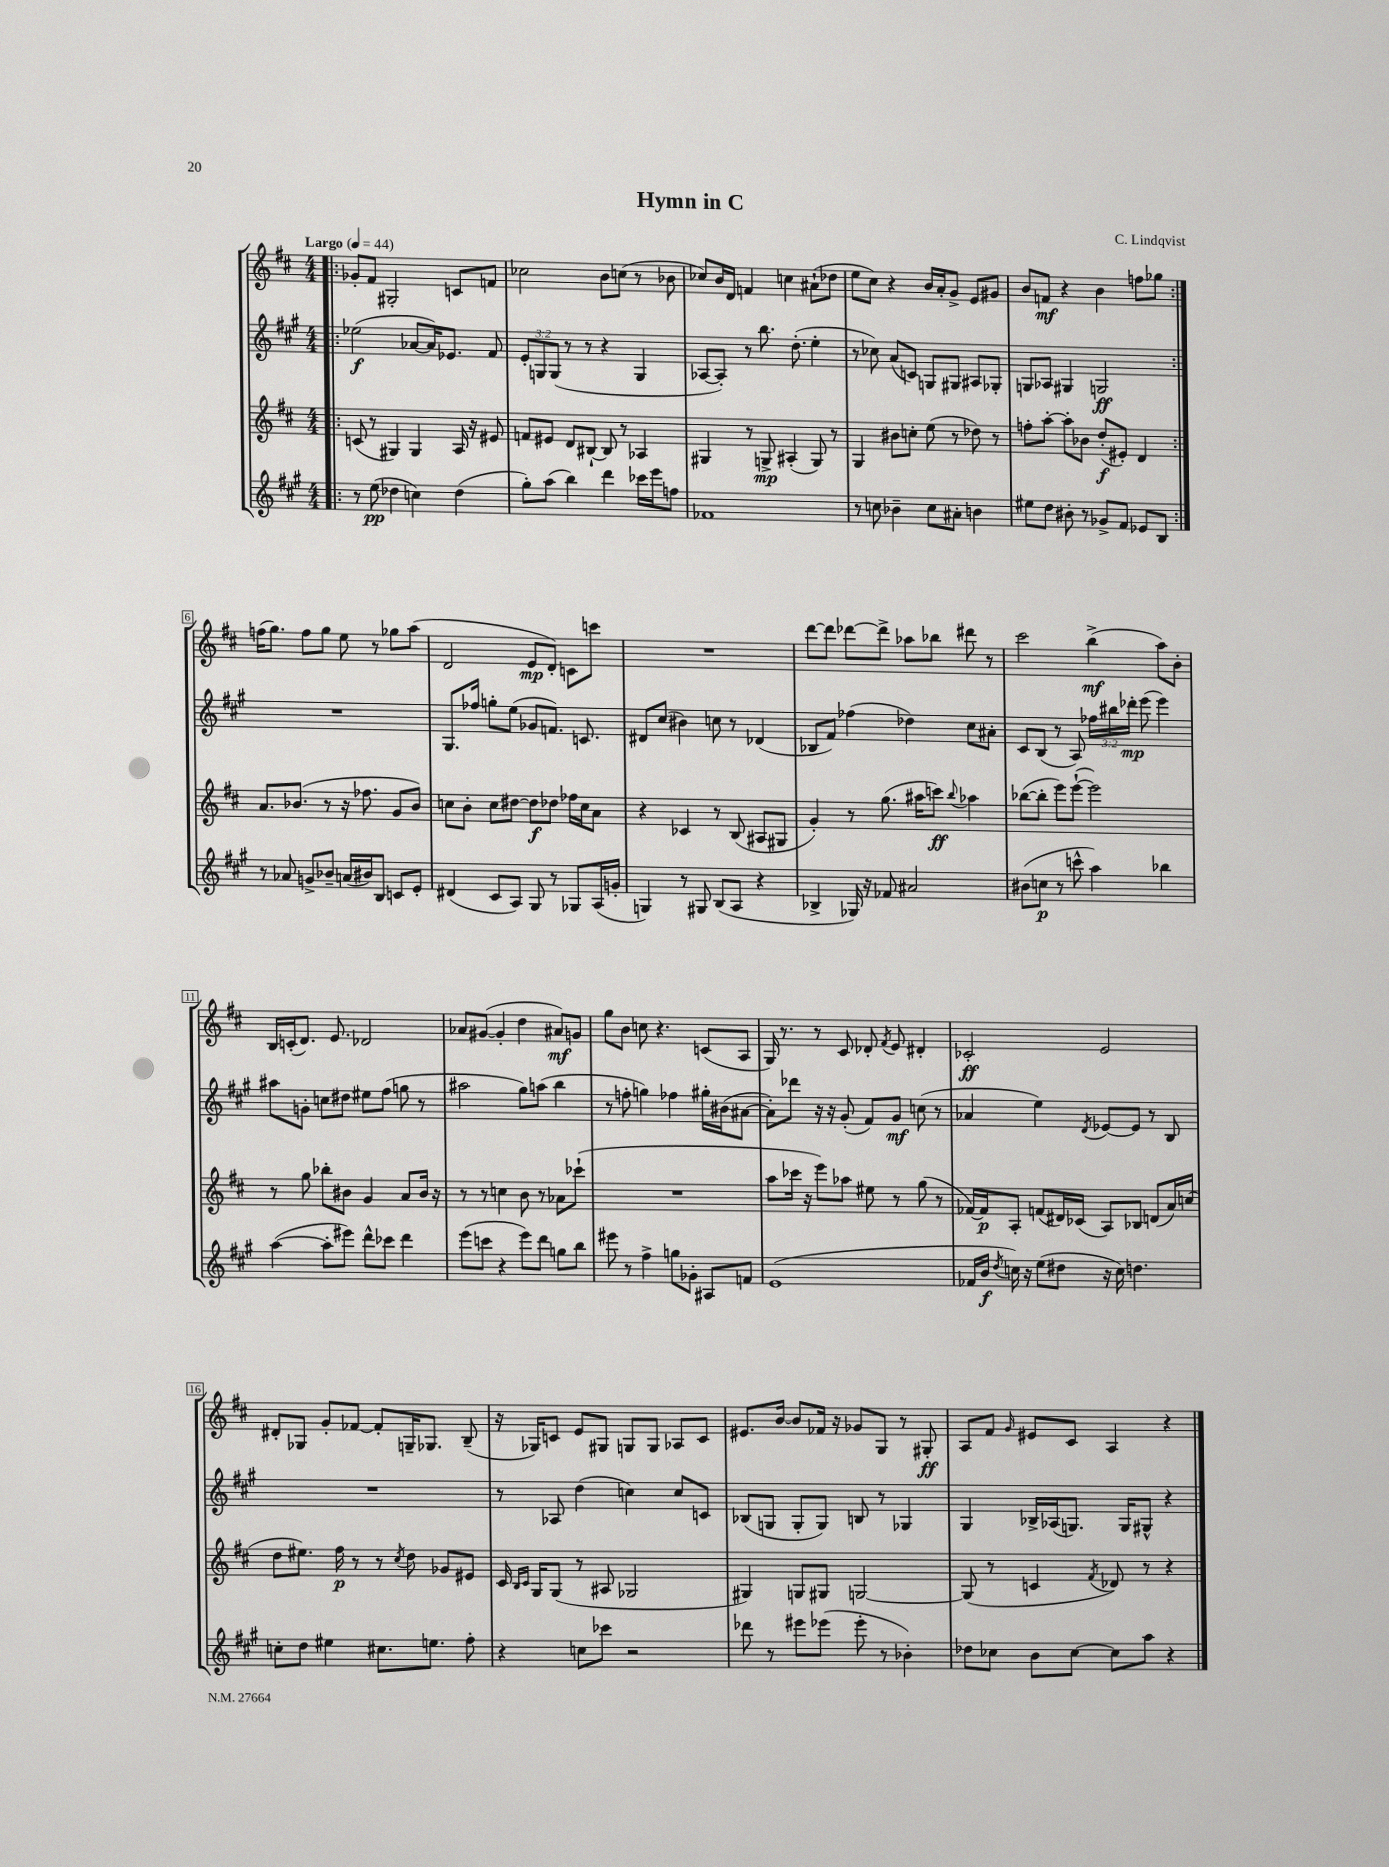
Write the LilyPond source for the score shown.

\header { title = "Hymn in C" composer = "C. Lindqvist" }
<<
\new StaffGroup <<
\new Staff = "s0" {
    \clef treble \key d \major \numericTimeSignature \time 4/4 \tempo "Largo" 4 = 44
    \autoBeamOff \repeat volta 2 { \bar ".|:" ges'8[-. fis'8] gis2-. c'8[ f'8] |
    ces''2 b'8[ c''8]( r8 bes'8 |
    ces''8[) b'16 d'16] f'4 c''4 ais'8[-!( des''8] |
    e''8[ cis''8]) r4 b'16[ a'16-. g'8]-> e'8[ gis'8] |
    b'8[ f'8]\mf r4 b'4 f''8[ ges''8] | }
    f''16[( g''8.]) f''8[ g''8] e''8 r8 ges''8[ a''8]( |
    d'2 e'8[\mp d'8]-.) c'8[ c'''8] |
    R1 |
    d'''8[~ d'''8] des'''8[~ des'''8]-> aes''8[ bes''8] dis'''8 r8 |
    cis'''2 b''4->\mf( a''8[) b'8]-. |
    b16[ c'16-.( d'8.]) e'8. des'2 |
    aes'8[ gis'8]~( gis'4-. d''4 ais'8[\mf) g'8] |
    g''8[ b'8] c''8 r4. c'8[( a8] |
    g16) r8. r8 cis'8 des'8-. \acciaccatura { fis'8 } e'8 dis'4-. |
    ces'2-.\ff e'2 |
    dis'8[-. ges8] g'8[-. fes'8]~ fes'8[-. g16-- ges8.] b8--( |
    r16 ges16[) c'8] e'8[ gis8] g8[ g8] aes8[ c'8] |
    eis'8.[ b'16]~ b'8[ fes'16] r16 ges'8[ g8] r8 gis8-.\ff |
    a8[ fis'8] \grace { g'16 } eis'8[ cis'8] a4 r4 \bar "|." |
}
\new Staff = "s1" {
    \clef treble \key a \major \numericTimeSignature \time 4/4 \override Staff.TupletNumber.text = #tuplet-number::calc-fraction-text
    \autoBeamOff \repeat volta 2 { \bar ".|:" ees''2\f( aes'8[~ aes'16) ees'8.] fis'8 |
    \tuplet 3/2 { e'8[-. g8 g8]( } r8 r8 r4 g4 |
    aes8[~ aes8]-.) r8 b''8. d''8.-.( e''4-. |
    r8 ces''8) a'8[( c'8]) g8[ gis8] ais8[ ges8]-. |
    g8[ aes8] gis4 g2\ff | }
    R1 |
    gis8.[ fes''16] g''8[-. e''8]( ges'8[ f'8.]) c'8. |
    dis'8[ cis''8]( bis'4) c''8 r8 des'4( |
    bes8[ fis'8]) fes''4( des''4) cis''8[ ais'8]-. |
    cis'8[ b8]( r8 a8) \tuplet 3/2 { fes''16[ bis''16 des'''16]-.\mp } e'''8( e'''4) |
    ais''8[ g'8]-. c''8[ dis''8] eis''8[ fis''8]( g''8 r8 |
    ais''2 gis''8[) a''8]( b''4 |
    r8 f''8-. g''4) fes''4 gis''16[-. bis'16( ais'8]~ |
    ais'8[-.) des'''8] r16 r16 gis'8-.( fis'8[) gis'8]\mf c''8( r8 |
    aes'4 e''4) \acciaccatura { d'8 } ees'8[~ ees'8] r8 b8 |
    R1 |
    r8 aes8 d''4( c''4) c''8[ c'8] |
    bes8[( g8] g8[-. g8]) b8 r8 ges4 |
    gis4 bes16[-> aes16( g8.]) g16[ gis8]-^ r4 \bar "|." |
}
\new Staff = "s2" {
    \clef treble \key d \major \numericTimeSignature \time 4/4
    \autoBeamOff \repeat volta 2 { \bar ".|:" c'8( r8 gis4) gis4 a16 r16 eis'8 |
    f'8[ eis'8] d'8[ bis8]~-! bis8 r8 aes4 |
    gis4 r8 g8->\mp ais4-.( g8) r8 |
    g4 bis'8[ c''8]-. e''8( r8 des''8) r8 |
    f''8[-. a''8]~-. a''8[-. bes'8] d''8[-.\f( eis'8]-.) d'4 | }
    a'8.[ bes'8.]( r8 r16 fes''8. g'8[ bes'8]) |
    c''8[ b'8]-. c''8[ dis''8]~ dis''8[\f des''8] fes''16[ c''16 a'8] |
    r4 ces'4 r8 b8( ais8[ gis8] |
    g'4-.) r8 g''8.( ais''16[ c'''8]\ff) \appoggiatura { b''8 } aes''4 |
    bes''8[~( bes''8]-. e'''8[) e'''8]~-!( e'''2) |
    r8 g''8 bes''8[-. bis'8] g'4 a'8[ bis'16] r16 |
    r8 r8 c''4 b'8 r8 aes'8[ ces'''8]-!( |
    R1 |
    a''8[ ces'''16] r16 e'''8[) aes''8] eis''8 r8 g''8( r8 |
    fes'16[~) fes'16\p a8]-. f'8[( dis'16) ces'16]( a8[) bes8] d'8[( a'16) c''16]( |
    d''8[ eis''8.]) fis''16\p r8 r8 \acciaccatura { cis''8 } d''8 ges'8[ eis'8] |
    cis'16 \grace { b16[ cis'16] } g16[ g8]( r8 ais8 ges2 |
    gis4) g8[ gis8] g2~ |
    g8( r8 c'4 \acciaccatura { fis'8 } des'8) r8 r4 \bar "|." |
}
\new Staff = "s3" {
    \clef treble \key a \major \numericTimeSignature \time 4/4
    \autoBeamOff \repeat volta 2 { \bar ".|:" r8 e''8\pp( des''4 c''4) des''4( |
    gis''8[-.) a''8]( b''4) d'''4 ces'''16[ e'''16 f''8] |
    fes'1 |
    r8 c''8 bes'4-- c''8[ ais'8]-. b'4 |
    eis''8[ d''8] bis'8-. r8 ges'8[-> fis'8] ees'8[ b8] | }
    r8 aes'8 g'8[-> bes'8]-- a'16[( bis'16) b8] c'8[ e'8]-. |
    dis'4( cis'8[ a8]) gis8 r8 ges8[ a16( g'16]-. |
    g4) r8 gis8 b8[( a8] r4 |
    bes4-> ges16) r16 fes'8 ais'2 |
    bis'8[( c''8]\p r8 c'''8-^ a''4) bes''4 |
    a''4~( a''8[-. eis'''8]) d'''8[-^ ces'''8] d'''4 |
    e'''8[( c'''8] r4 e'''8[) d'''8] g''8[ b''8] |
    eis'''8 r8 fis''4-> g''8[ ges'8]-. ais8[ f'8] |
    e'1( |
    fes'16[ b'16]\f \acciaccatura { d''8 } c''16) r16 e''8[( dis''8] r16 c''16) d''4. |
    c''8[-. d''8] eis''4 cis''8.[ e''8.] fis''8-. |
    r4 c''8[ ces'''8] r2 |
    des'''8 r8 eis'''8[ ees'''8]( ees'''8-. r8 bes'4-.) |
    des''8[ ces''8] b'8[ ces''8]~ ces''8[ a''8] r4 \bar "|." |
}
>>
>>
\layout { \context { \Score \override BarNumber.stencil = #(make-stencil-boxer 0.1 0.3 ly:text-interface::print) } }
